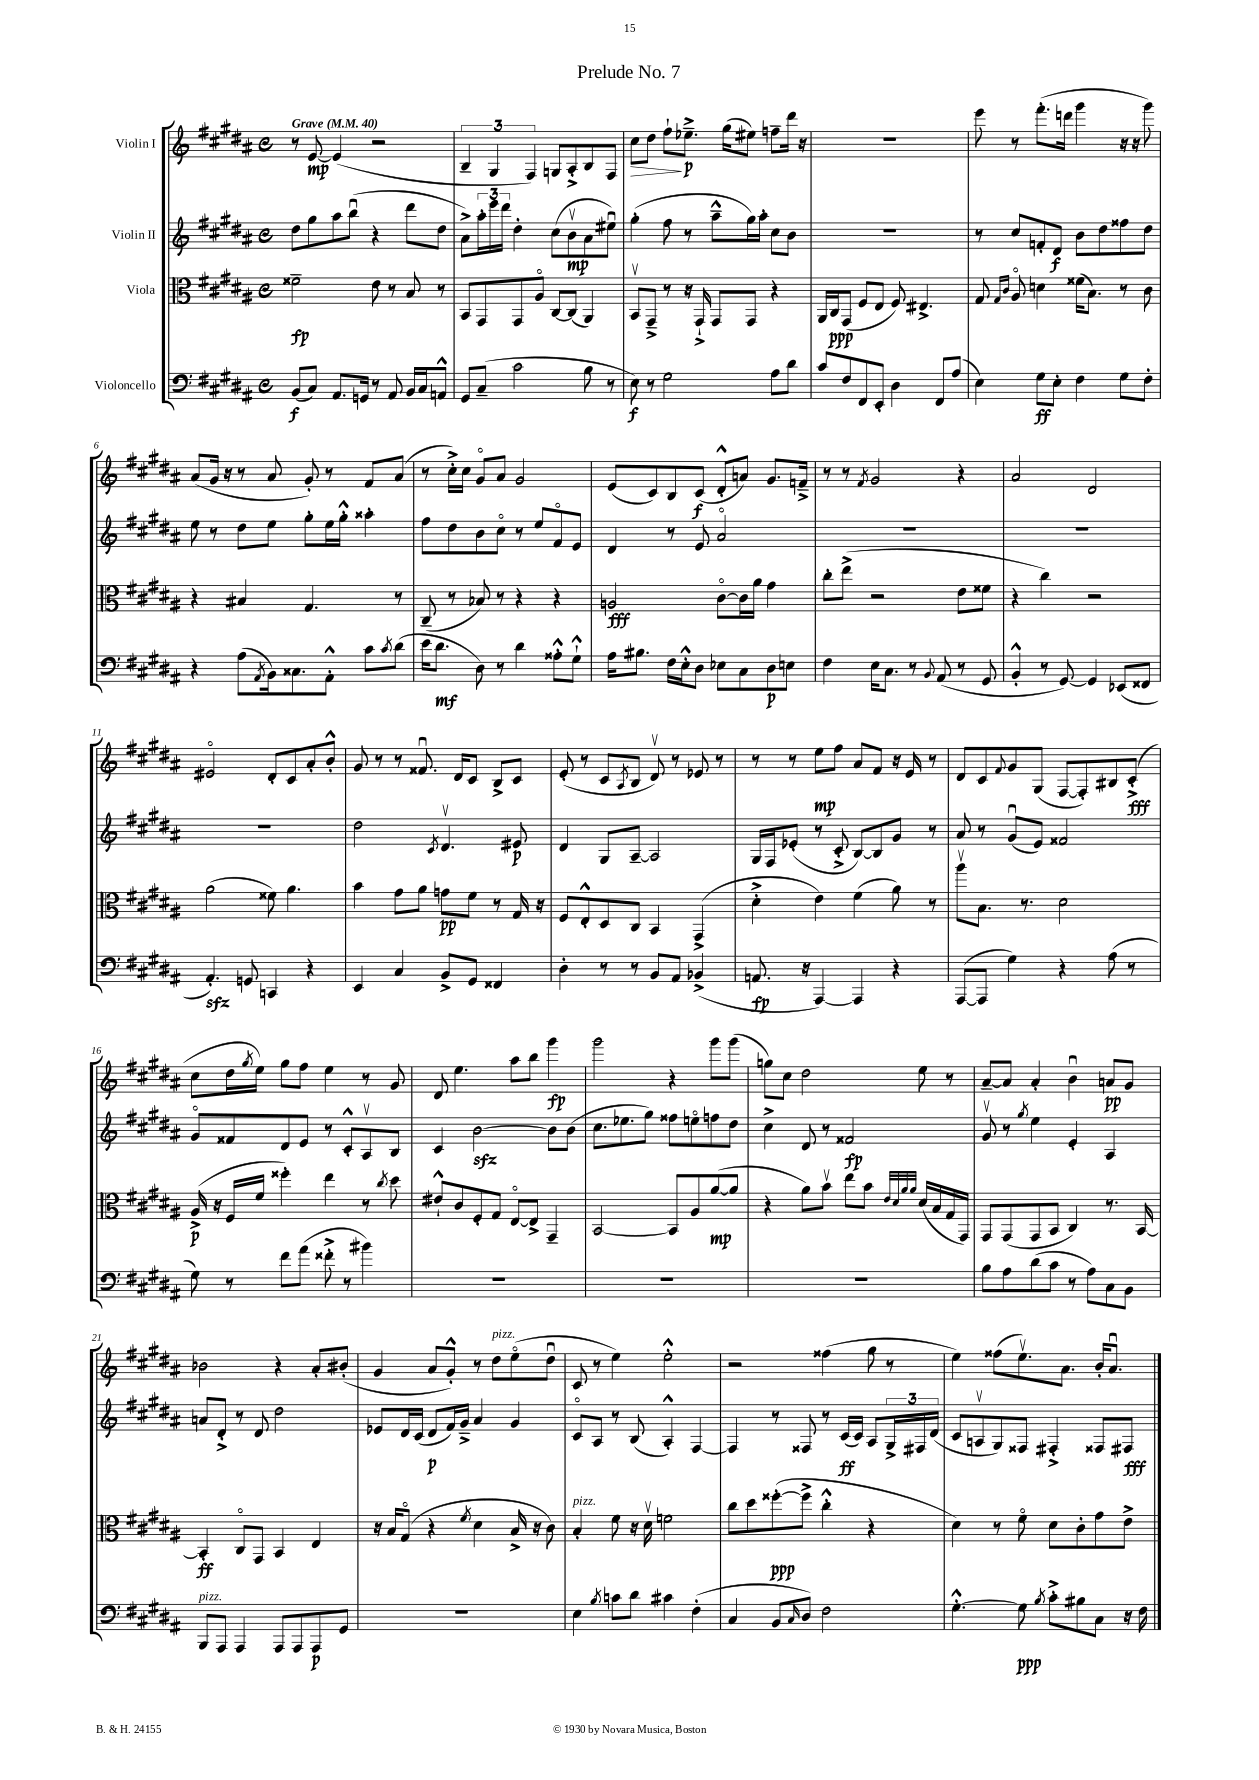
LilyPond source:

\header { title = "Prelude No. 7" }
<<
\new StaffGroup <<
\new Staff = "s0" \with { instrumentName = "Violin I" } {
    \clef treble \key b \major \defaultTimeSignature \time 4/4 \tempo "Grave" 4 = 40
    r8 e'8~\mp e'4( r2 |
    \tuplet 3/2 { b4-- gis4 fis4) } g8 ais8-.-> b8 fis8 |
    cis''8\> dis''8 fis''8-!\! ees''8.--->\p gis''16( eis''8) f''8-- dis'''16 r16 |
    R1 |
    e'''8 r8 fis'''8.-.( d'''16 gis'''4 r16 r16 gis'''8) |
    ais'8( gis'16 r16 r8 ais'8 gis'8-.) r8 fis'8 ais'8( |
    r8 cis''16-.->) cis''16 gis'8\flageolet ais'8 gis'2 |
    e'8( cis'8) b8 cis'8\f( dis'8-.-^ a'8) gis'8. f'16---> |
    r8 r8 \acciaccatura { fis'8 } gis'2 r4 |
    ais'2 dis'2 |
    eis'2\flageolet dis'8-. cis'8 ais'8-. b'8-.-^ |
    gis'8 r8 r8 fisis'8.\downbow dis'16 cis'8 b8-> cis'8 |
    e'8-.( r8 cis'8 \acciaccatura { ais8 } b8 dis'8\upbow) r8 ees'8 r8 |
    r8 r8 e''8\mp fis''8 ais'8 fis'8 r16 e'16 r8 |
    dis'8 cis'8 \appoggiatura { fis'8 } gis'8 gis8( fis8~ fis8-.) bis8 cis'8-.->\fff( |
    cis''8 dis''16 \acciaccatura { gis''8 } e''16) gis''8 fis''8 e''4 r8 gis'8 |
    dis'8 e''4. ais''8 b''8 gis'''4\fp |
    gis'''2 r4 gis'''8 gis'''8( |
    g''8) cis''8 dis''2 e''8 r8 |
    ais'8~-- ais'8 ais'4-. b'4\downbow a'8\pp gis'8 |
    bes'2 r4 ais'8-. bis'8-.( |
    gis'4 ais'8 gis'8-.-^) r8 dis''8^\markup { \italic "pizz." } e''8\flageolet( dis''8\downbow |
    cis'8 r8 e''4) e''2-.-^ |
    r2 fisis''4( gis''8 r8 |
    e''4) fisis''8( e''8.\upbow) ais'8. b'16-. ais'8.\downbow \bar "|." |
}
\new Staff = "s1" \with { instrumentName = "Violin II" } {
    \clef treble \key b \major \defaultTimeSignature \time 4/4
    dis''8 gis''8 ais''8 b''8\downbow( r4 dis'''8 dis''8 |
    ais'8->) \tuplet 3/2 { ais''16-. e'''16 dis'''16 } dis''4-. cis''8( b'8\upbow\mp ais'8 eis''8\downbow) |
    gis''4-.( fis''8 r8 ais''8---^ gis''16) ais''16-. cis''8 b'8 |
    R1 |
    r8 cis''8 f'8-. dis'8\f b'8 dis''8 fisis''8 dis''8 |
    e''8 r8 dis''8 e''8 gis''8-. e''16 gis''16-.-^ aisis''4-. |
    fis''8 dis''8 b'8 cis''8\flageolet r8 e''8 fis'8\flageolet e'8 |
    dis'4 r8 e'8 ais'2\flageolet |
    R1 |
    R1 |
    R1 |
    dis''2 \acciaccatura { cis'8 } dis'4.\upbow eis'8\p |
    dis'4 gis8 ais8~-- ais2 |
    gis16 fis16 ees'8-.( r8 cis'8-.-> b8~) b8 gis'8 r8 |
    ais'8 r8 gis'8\downbow( e'8) fisis'2 |
    gis'8\flageolet fisis'8 dis'8 e'8 r8 cis'8-.-^ ais8\upbow b8 |
    cis'4 b'2~\sfz b'8 b'8( |
    cis''8. ees''8. gis''8) fisis''8 e''8\flageolet f''8 dis''8 |
    cis''4-> dis'8 r8 fisis'2\fp |
    gis'8\upbow r8 \acciaccatura { gis''8 } e''4 e'4-. ais4 |
    a'8 dis'8-.-> r8 dis'8 dis''2 |
    ees'8 dis'16 cis'16( dis'8\p fis'16) gis'16---> ais'4 gis'4 |
    cis'8\flageolet ais8 r8 b8( ais4-.-^) fis4~ |
    fis4 r8 fisis8 r8 cis'16\ff( cis'16) ais8 \tuplet 3/2 { gis16-> fis16 dis'16( } |
    cis'8 a8\upbow gis8) fisis8 fis4-.-> fisis8 fis8\fff \bar "|." |
}
\new Staff = "s2" \with { instrumentName = "Viola" } {
    \clef alto \key b \major \defaultTimeSignature \time 4/4
    fisis'2--\fp e'8 r8 b8 r8 |
    b,8 gis,8 gis,8 ais8\flageolet cis8~ cis8( ais,4) |
    b,8\upbow gis,8---> r8 r16 gis,16-!-> gis,8 gis,8 r4 |
    ais,16 cis16\ppp gis,8( fis8 e8 fis8) eis4.-> |
    gis8 \grace { gis16 cis'16 } ais8\flageolet d'4 fisis'16( b8.) r8 cis'8 |
    r4 bis4 gis4. r8 |
    cis8--( r8 bes8) r8 r4 r4 |
    a2\fff cis'8~\flageolet cis'16 ais'16 gis'4 |
    cis''8-. e''8->( r2 e'8 fisis'8 |
    r4 cis''4) r2 |
    ais'2( fisis'8) ais'4. |
    b'4 gis'8 ais'8 g'8\pp fis'8 r8 gis16 r16 |
    fis8 e8-.-^ dis8 cis8 b,4 gis,4->( |
    dis'4-.-> e'4) fis'4( ais'8) r8 |
    ais''8\upbow b8. r8. dis'2 |
    ais16->\p( r16 fis16 fis'16 fisis''4-.) e''4 r8 \acciaccatura { cis''8 } dis''8 |
    eis'8-!-^ cis'8 fis8-. gis8 e8~\flageolet e8-> gis,4-- |
    b,2~ b,8 ais8 ais'8~\mp( ais'8 |
    r4 ais'8) b'8\upbow e''8 b'8 \grace { e'32 dis'32 ais'32 ais'32 } dis'16( b16 gis16 gis,16) |
    gis,8 gis,8( gis,8 b,8 cis4) r8. b,16~ |
    b,4-.\ff cis8\flageolet gis,8 b,4 e4 |
    r16 b16 gis8\flageolet( r4 \acciaccatura { fis'8 } dis'4 b16-> r16 cis'8) |
    b4-.^\markup { \italic "pizz." } fis'8 r16 dis'16\upbow f'2 |
    cis''8 dis''8 fisis''8~-.\ppp( fisis''8-> cis''4-.-^ r4 |
    dis'4) r8 fis'8\flageolet dis'8 cis'8-. gis'8 e'8-> \bar "|." |
}
\new Staff = "s3" \with { instrumentName = "Violoncello" } {
    \clef bass \key b \major \defaultTimeSignature \time 4/4
    b,8\f( cis8) ais,8. g,16 r8 ais,8 b,16 cis16 a,8-^ |
    gis,8 cis8--( cis'2 b8 r8 |
    e8\f) r8 gis2 ais8 dis'8 |
    cis'8 fis8 fis,8 e,8-. dis4 fis,8 ais8( |
    e4) gis8\ff e8-. fis4 gis8 fis8-. |
    r4 ais8( \acciaccatura { ais,8 } b,16) cisis8. ais,8-.-^ cis'8 \acciaccatura { cis'8 } dis'8( |
    e'16 dis'8.\mf dis8) r8 dis'4 aisis8-.-^ gis8-!-^ |
    ais16 bis8. fis16 e16-.-^ dis8 ees8 cis8 dis8\p e8 |
    fis4 e16 cis8. r8 \appoggiatura { b,8 } ais,8( r8 gis,8 |
    b,4-.-^ r8 gis,8~) gis,4 ees,8( fisis,8 |
    ais,4.-.\sfz) g,8 c,4 r4 |
    e,4 cis4 b,8-> gis,8 fisis,4 |
    dis4-. r8 r8 b,8 ais,8 bes,4->( |
    a,8.\fp r16 ais,,4~) ais,,4 r4 |
    ais,,8~( ais,,8 gis4) r4 ais8( r8 |
    gis8) r8 fis'8 ais'8( fisis'8-.-> r8 bis'4) |
    R1 |
    R1 |
    R1 |
    b8 ais8 dis'8( cis'8 r8 ais8) cis8 b,8 |
    b,,8^\markup { \italic "pizz." } ais,,8 ais,,4 ais,,8 ais,,8 ais,,8\p gis,8 |
    R1 |
    e4 \acciaccatura { b8 } c'8 dis'8 cis'4 fis4-.( |
    cis4 b,8 \grace { cis16 } dis8) fis2 |
    gis4.~-.-^ gis8\ppp \acciaccatura { b8 } cis'8-.-> bis8 cis8 r16 fis16 \bar "|." |
}
>>
>>
